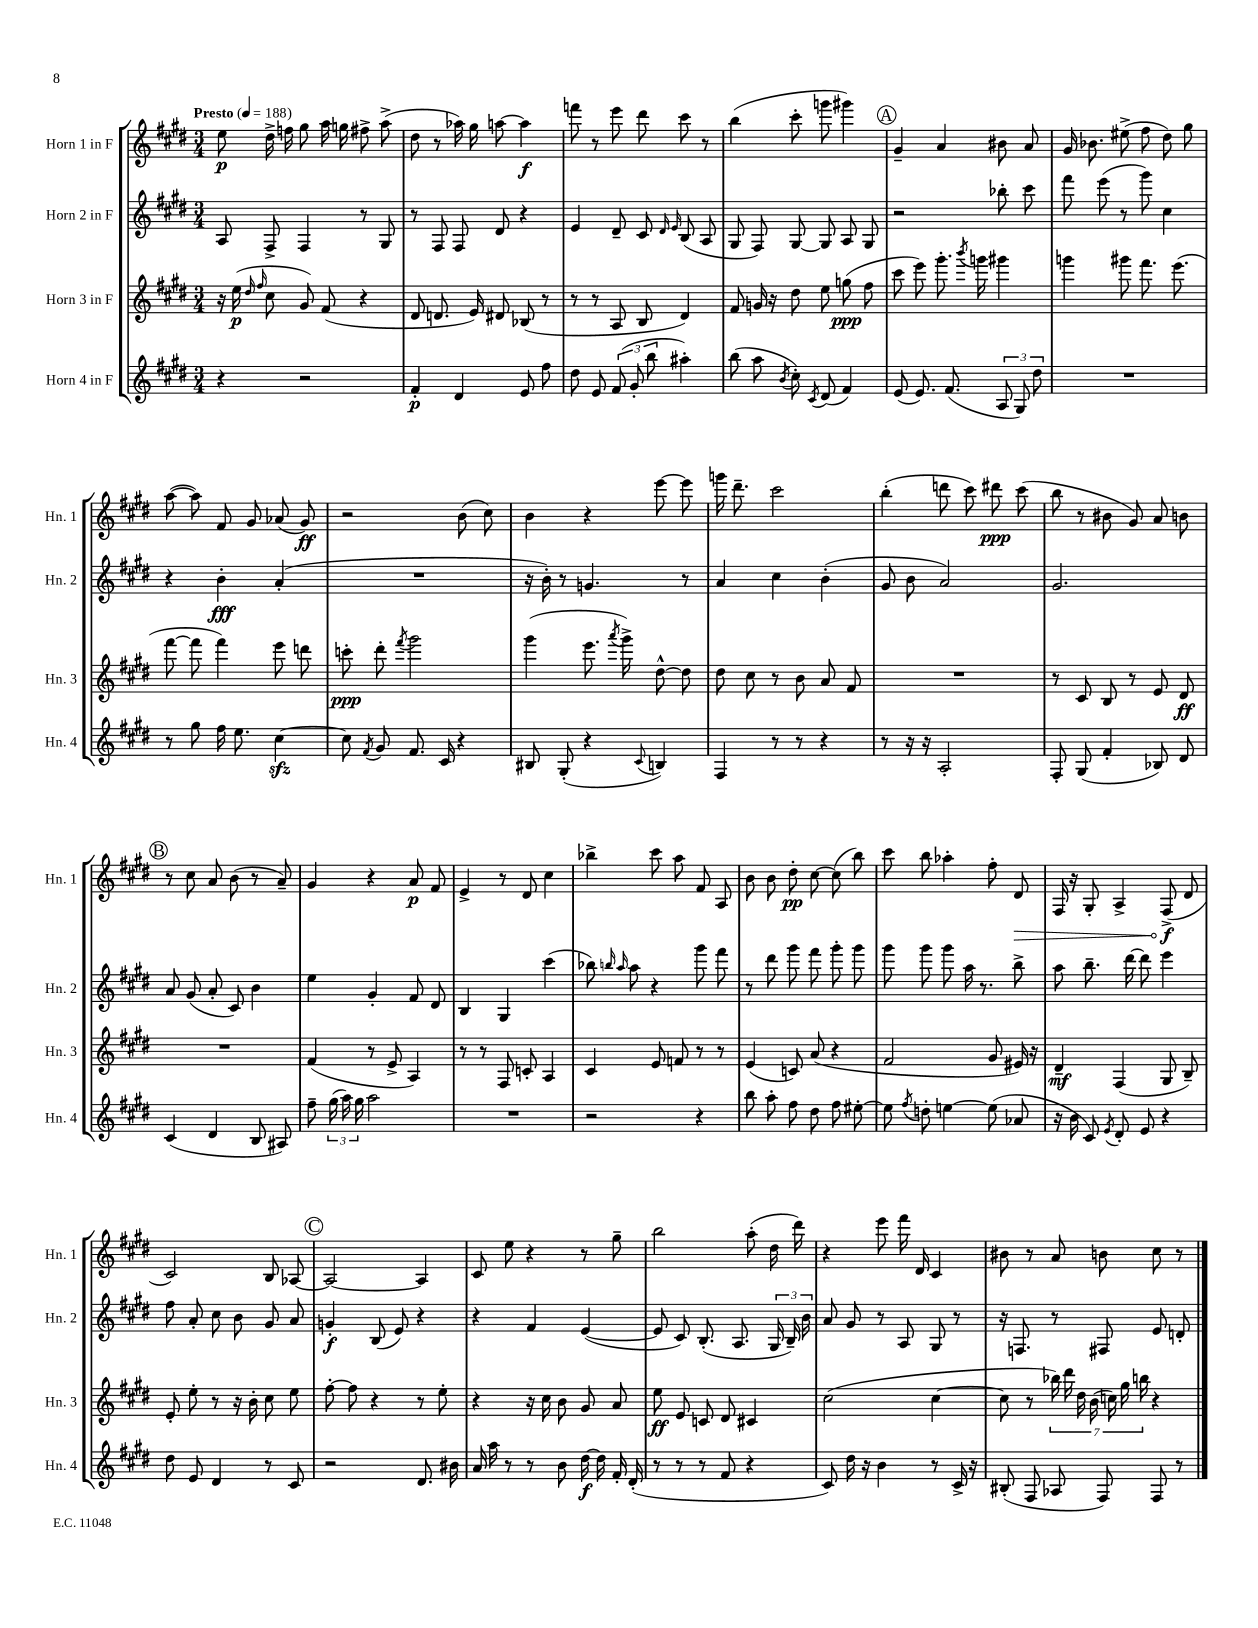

**kern	**kern	**kern	**kern
*staff4	*staff3	*staff2	*staff1
*clefG2	*clefG2	*clefG2	*clefG2
*k[f#c#g#d#]	*k[f#c#g#d#]	*k[f#c#g#d#]	*k[f#c#g#d#]
*M3/4	*M3/4	*M3/4	*M3/4
*MM188	*MM188	*MM188	*MM188
4r	16r	8A	8ee
.	(16ee	.	.
.	16qqdd#	.	.
.	16qqff#	.	.
.	8cc#	8F#^	16dd#^
.	.	.	16ff
2r	8g#)	4F#	8gg#
.	(8f#	.	16aa
.	.	.	16gg
.	4r	8r	8ff#^
.	.	8G#	(8aa^
=	=	=	=
4f#'	8d#	8r	8dd#
.	8.d	8F#	8r
4d#	.	8F#	16aa-)
.	16e)	.	16gg#
.	8d#	8d#	[8aa
8e	(8B-	4r	4aa]
8ff#	8r	.	.
=	=	=	=
8dd#	8r	4e	8fff
8e	8r	.	8r
(12f#	8A	8d#~	8eee
12g#'	.	.	.
.	8B	8c#	8ddd#
12bb	.	.	.
.	.	16qqd#	.
.	.	16qqe	.
4aa#')	4d#)	(8B	8ccc#
.	.	8A	8r
=	=	=	=
(8bb	8f#	8G#	(4bb
8aa	16g	8F#)	.
.	16r	.	.
8qb	.	.	.
8cc#')	8dd#	[8G#	8ccc#'
8qc#	.	.	.
(8d#	8ee	8G#]	8ggg
4f#)	(8gg	8A	4ggg#)
.	8ff#	8G#	.
=	=	=	=
(8e	8ccc#	2r	4g#~
8.e)	8eee)	.	.
.	8.ggg#'	.	4a
(8.f#	.	.	.
.	8qbbb	.	.
.	16ggg	.	.
12A	4ggg#	8bb-'	8b#
12G#)	.	.	.
.	.	8ccc#	8a
12dd#	.	.	.
=	=	=	=
2.r	4ggg	8fff#	16g#
.	.	.	8.b-
.	.	(8eee	.
.	8ggg#	8r	(8ee#^
.	8.fff#	8ggg#)	8ff#
.	.	4cc#	8dd#)
.	(8.eee	.	.
.	.	.	8gg#
=	=	=	=
8r	[8fff#	4r	([8aa
8gg#	8fff#]	.	8aa])
16ff#	4fff#)	4b'	8f#
8.ee	.	.	.
.	.	.	8g#
[4cc#	8eee	(4a'	(8a-
.	8ddd	.	8g#)
=	=	=	=
8cc#]	8ccc'	2.r	2r
8qf#	.	.	.
8g#	8ddd#'	.	.
.	8qfff#	.	.
8.f#	2ggg#	.	.
16c#	.	.	.
4r	.	.	(8b
.	.	.	8cc#)
=	=	=	=
8B#	(4ggg#	16r	4b
.	.	16b')	.
(8G#'	.	8r	.
4r	8.eee	4.g	4r
.	8qaaa	.	.
.	16ggg#^)	.	.
8qqc#	.	.	.
4B)	[8dd#^^	.	[8eee
.	8dd#]	8r	8eee]
=	=	=	=
4F#	8dd#	4a	16ggg
.	.	.	8.ddd#~
.	8cc#	.	.
8r	8r	4cc#	2ccc#
8r	8b	.	.
4r	8a	(4b'	.
.	8f#	.	.
=	=	=	=
8r	2.r	8g#	(4bb'
16r	.	8b	.
16r	.	.	.
2A'	.	2a)	8ddd
.	.	.	8ccc#)
.	.	.	8ddd#
.	.	.	(8ccc#
=	=	=	=
8F#'	8r	2.g#	8bb
(8G#	8c#	.	8r
4f#'	8B	.	8b#
.	8r	.	8g#)
8B-)	8e	.	8a
8d#	8d#	.	8b
=	=	=	=
(4c#	2.r	8a	8r
.	.	(8g#	8cc#
4d#	.	8a'	8a
.	.	8c#)	(8b
8B	.	4b	8r
8A#)	.	.	8a~)
=	=	=	=
8ff#~	(4f#	4ee	4g#
(24gg#	.	.	.
24aa)	.	.	.
24gg#	.	.	.
2aa	8r	4g#'	4r
.	8e^	.	.
.	4A)	8f#	8a
.	.	8d#	8f#
=	=	=	=
2.r	8r	4B	4e^
.	8r	.	.
.	8F#	4G#	8r
.	8c'	.	8d#
.	4A	(4ccc#	4cc#
=	=	=	=
2r	4c#	8bb-)	4bb-^
.	.	16qqbb	.
.	.	16qqaa	.
.	.	8aa	.
.	8e	4r	8ccc#
.	8f	.	8aa
4r	8r	8ggg#	8f#
.	8r	8fff#	8A
=	=	=	=
8bb	(4e	8r	8b
8aa'	.	8ddd#	8b
8ff#	8c)	8ggg#	8dd#'
8dd#	(8a	8fff#	[8cc#
8ff#	4r	8ggg#'	(8cc#]
[8ee#'	.	8ggg#	8bb)
=	=	=	=
8ee#]	2f#	8ggg#	8ccc#
8qff#	.	.	.
8dd'	.	8ggg#	8bb
[4ee	.	8ggg#	4aa-'
.	.	16aa	.
.	.	8.r	.
(8ee]	8g#	.	8ff#'
8a-	16e#)	8bb^	8d#
.	16r	.	.
=	=	=	=
16r	4d#~	8aa	16F#
16b	.	.	16r
8c#)	.	8.bb~	8G#'
8qe	.	.	.
8d#'	(4F#	.	4A^
.	.	[16ddd#	.
8e	.	8ddd#]	.
4r	8G#	4eee	(8F#^
.	8B~)	.	8d#
=	=	=	=
8dd#	8e'	8ff#	2c#)
8e	8ee'	8a'	.
4d#	8r	8cc#	.
.	16r	8b	.
.	16b'	.	.
8r	8cc#	8g#	8B
8c#	8ee	8a	[8A-
=	=	=	=
2r	[8ff#'	4g'	2A-_
.	8ff#]	.	.
.	4r	(8B	.
.	.	8e)	.
8.d#	8r	4r	4A-]
.	8ee'	.	.
16b#	.	.	.
=	=	=	=
16a	4r	4r	8c#
16aa	.	.	.
8r	.	.	8ee
8r	16r	4f#	4r
.	16cc#	.	.
8b	8b	.	.
[16dd#	8g#	([4e	8r
16dd#]	.	.	.
16f#'	8a	.	8gg#~
(16d#'	.	.	.
=	=	=	=
8r	8ee	8e]	2bb
8r	8e	8c#)	.
8r	8c	(8.B'	.
8f#	8d#	.	.
.	.	8.A	.
4r	4c#	.	(8aa'
.	.	24G#	16dd#
.	.	24B~)	.
.	.	.	16ddd#)
.	.	24b	.
=	=	=	=
8c#)	(2cc#	8a	4r
16dd#	.	8g#	.
16r	.	.	.
4b	.	8r	8eee
.	.	8A	16fff#
.	.	.	16d#
8r	[4cc#	8G#	4c#
16c#^	.	8r	.
16r	.	.	.
=	=	=	=
(8B#'	8cc#]	16r	8b#
.	.	8.F	.
8F#	8r	.	8r
8A-	28bb-)	8r	8a
.	28ddd#	.	.
.	28dd#	.	.
.	(28b	.	.
8F#)	.	8F#	8b
.	28cc)	.	.
.	28gg#	.	.
.	28bb	.	.
8F#	4r	8e	8cc#
8r	.	8d'	8r
==	==	==	==
*-	*-	*-	*-
